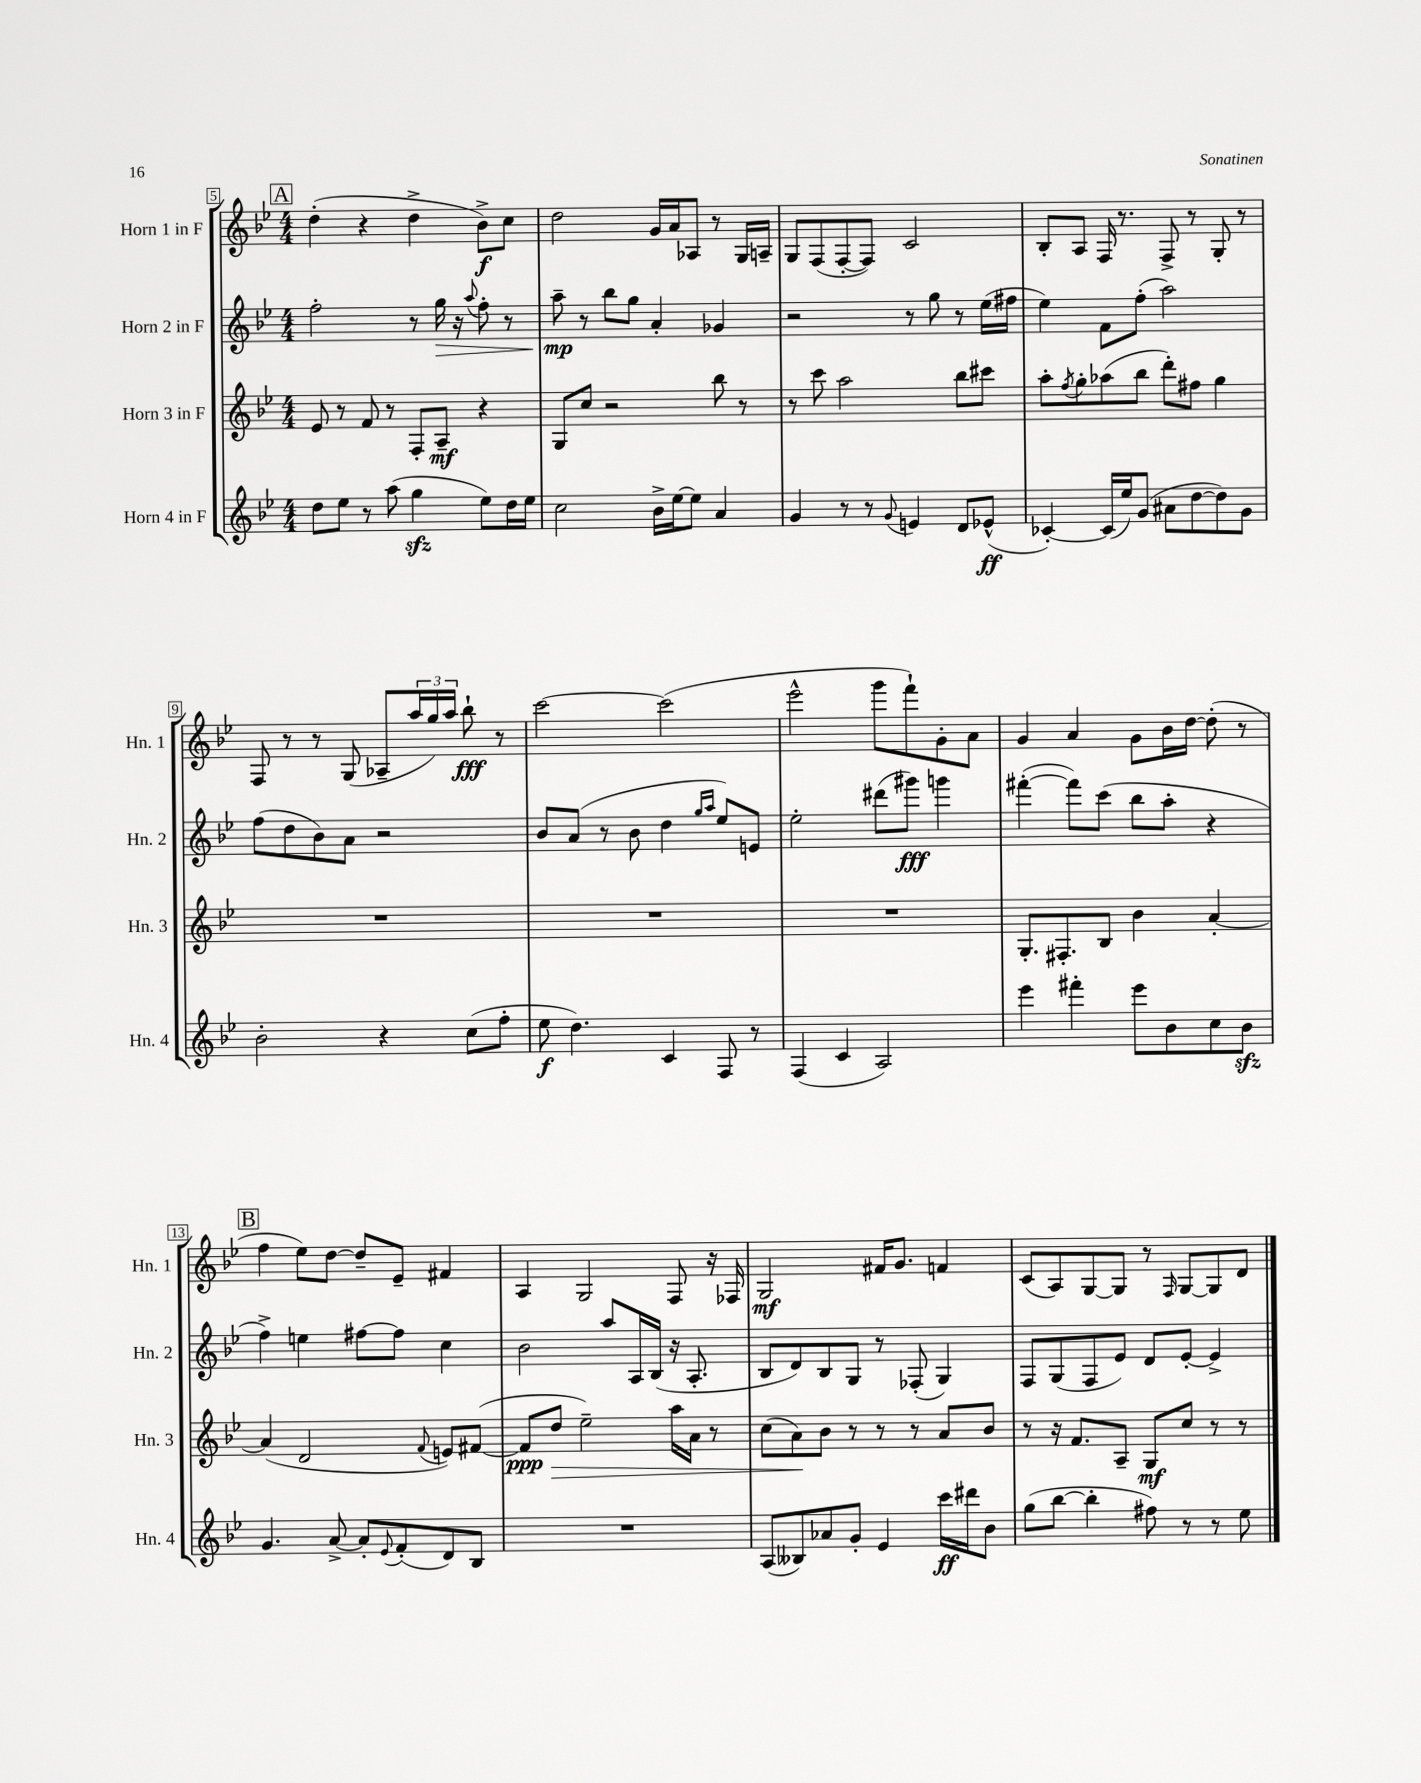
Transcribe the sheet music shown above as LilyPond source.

<<
\new StaffGroup <<
\new Staff = "s0" \with { instrumentName = "Horn 1 in F" shortInstrumentName = "Hn. 1" } {
    \clef treble \key bes \major \numericTimeSignature \time 4/4
    \mark \markup { \box "A" } d''4-.( r4 d''4-> bes'8->\f) c''8 |
    d''2 g'16 a'16 aes8 r8 g16 a16-- |
    g8 f8( f8~-. f8) c'2 |
    bes8-. a8 f16 r8. f8-> r8 g8-. r8 |
    f8 r8 r8 g8( aes8-- \tuplet 3/2 { a''16 g''16) a''16 } bes''8-!\fff r8 |
    c'''2~ c'''2( |
    ees'''2-^ g'''8 f'''8-!) g'8-. a'8 |
    g'4 a'4 g'8 bes'16 d''16~ d''8-.( r8 |
    \mark \markup { \box "B" } f''4 ees''8) d''8~ d''8-- ees'8-- fis'4 |
    a4 g2 f8 r16 fes16 |
    g2\mf fis'16 g'8. f'4 |
    c'8( a8) g8~ g8 r8 \grace { f16 } g8~ g8 d'8 \bar "|." |
}
\new Staff = "s1" \with { instrumentName = "Horn 2 in F" shortInstrumentName = "Hn. 2" } {
    \clef treble \key bes \major \numericTimeSignature \time 4/4
    \mark \markup { \box "A" } f''2-. r8 g''16\> r16 \appoggiatura { a''8 } f''8-. r8 |
    a''8--\mp\! r8 bes''8 g''8 a'4-. ges'4 |
    r2 r8 g''8 r8 ees''16( fis''16 |
    ees''4) f'8 f''8-.( a''2) |
    f''8( d''8 bes'8) a'8 r2 |
    bes'8 a'8( r8 bes'8 d''4 \grace { g''16 a''16 } ees''8) e'8 |
    ees''2-. dis'''8( gis'''8\fff) g'''4 |
    fis'''4~-.( fis'''8) c'''8( bes''8 a''8-. r4 |
    \mark \markup { \box "B" } f''4->) e''4 fis''8~ fis''8 c''4 |
    bes'2 a''8 a16 bes16( r16 a8.-. |
    bes8 d'8) bes8 g8 r8 fes8-.( g4) |
    f8 g8( f8 ees'8) d'8 ees'8~-. ees'4-> \bar "|." |
}
\new Staff = "s2" \with { instrumentName = "Horn 3 in F" shortInstrumentName = "Hn. 3" } {
    \clef treble \key bes \major \numericTimeSignature \time 4/4
    \mark \markup { \box "A" } ees'8 r8 f'8 r8 f8-. a8--\mf r4 |
    g8 c''8 r2 bes''8 r8 |
    r8 c'''8 a''2 bes''8 cis'''8 |
    a''8-. \acciaccatura { f''8 } g''8-. aes''8( bes''8 d'''8-.) fis''8 g''4 |
    R1 |
    R1 |
    R1 |
    g8.-. fis8.-. bes8 bes'4 a'4~-. |
    \mark \markup { \box "B" } a'4( d'2 \appoggiatura { f'8 } e'8) fis'8~( |
    fis'8\ppp d''8\> ees''2--) a''16 a'16 r8 |
    c''8( a'8\!) bes'8 r8 r8 r8 a'8 bes'8 |
    r8 r16 f'8. a8-- g8\mf c''8 r8 r8 \bar "|." |
}
\new Staff = "s3" \with { instrumentName = "Horn 4 in F" shortInstrumentName = "Hn. 4" } {
    \clef treble \key bes \major \numericTimeSignature \time 4/4
    \mark \markup { \box "A" } d''8 ees''8 r8 a''8( g''4\sfz ees''8) d''16 ees''16 |
    c''2 bes'16-> ees''16~ ees''8 a'4 |
    g'4 r8 r8 \appoggiatura { g'8 } e'4 d'8 ees'8-^\ff( |
    ces'4~-.) ces'16( ees''16) g'8( ais'8 d''8~ d''8) g'8 |
    bes'2-. r4 c''8( f''8-. |
    ees''8\f d''4.) c'4 f8 r8 |
    f4( c'4 a2) |
    ees'''4 fis'''4-. ees'''8 bes'8 c''8 bes'8\sfz |
    \mark \markup { \box "B" } g'4. a'8~-> a'8-. \appoggiatura { ees'8 } f'8-.( d'8) bes8 |
    R1 |
    a8( beses8) aes'8 g'8-. ees'4 c'''16\ff dis'''16 bes'8 |
    g''8( bes''8~ bes''4-. fis''8) r8 r8 ees''8 \bar "|." |
}
>>
>>
\layout { \context { \Score currentBarNumber = #5 \override BarNumber.stencil = #(make-stencil-boxer 0.1 0.3 ly:text-interface::print) } }
